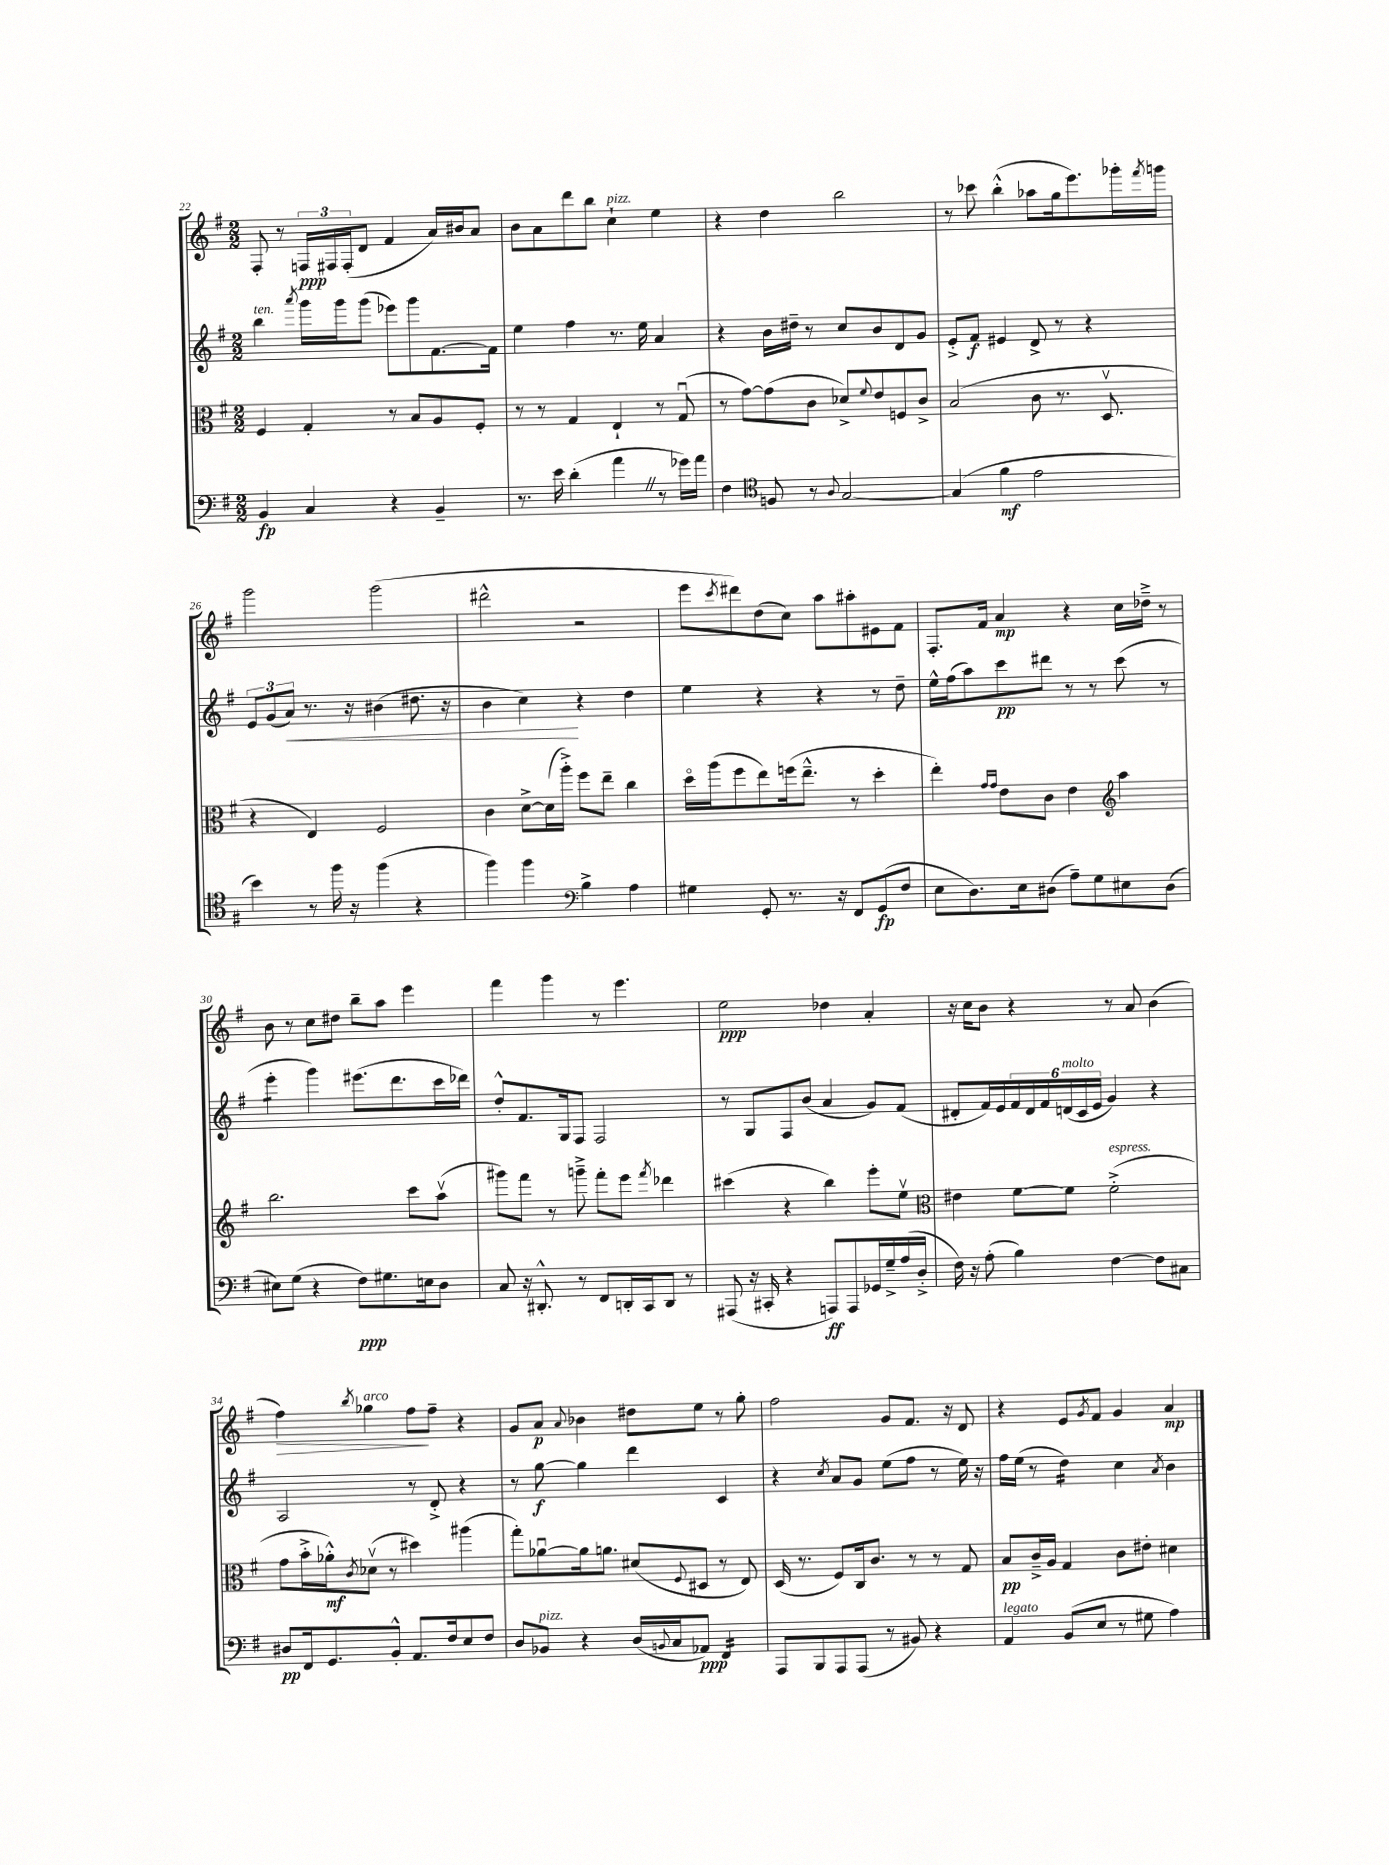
<<
\new StaffGroup <<
\new Staff = "s0" {
    \clef treble \key g \major \numericTimeSignature \time 2/2
    fis8-. r8 \tuplet 3/2 { f16\ppp fis16 fis16-.( } d'8 fis'4 a'16) bis'16 a'8 |
    b'8 a'8 d'''8 b''8 c''4-!^\markup { \italic "pizz." } e''4 |
    r4 d''4 b''2 |
    r8 ces'''8 b''4-.-^( aes''8 g''16 e'''8.) ges'''16-. \acciaccatura { fis'''8 } g'''16 |
    g'''2 g'''2( |
    dis'''2-^ r2 |
    e'''8 \acciaccatura { c'''8 } dis'''8) d''8( c''8) a''8 ais''8-. eis'8 fis'8 |
    fis8.-. fis'16 a'4\mp r4 c''16 des''16---> r8 |
    b'8 r8 c''8 dis''8 b''8-- a''8 e'''4 |
    fis'''4 g'''4 r8 e'''4. |
    e''2\ppp des''4 a'4-. |
    r16 c''16 b'8 r4 r8 a'8 b'4( |
    fis''4\>) \acciaccatura { b''8 } ges''4^\markup { \italic "arco" } fis''8\! fis''8-- r4 |
    g'8 a'8\p \appoggiatura { a'8 } bes'4 dis''8 e''8 r8 g''8-. |
    fis''2 g'8 fis'8. r16 d'8 |
    r4 e'8 \acciaccatura { g'8 } fis'8 g'4 a'4\mp \bar "|." |
}
\new Staff = "s1" {
    \clef treble \key g \major \numericTimeSignature \time 2/2
    b''4^\markup { \italic "ten." } \acciaccatura { a'''8 } g'''16 g'''16 g'''8( ees'''8) g'''8 fis'8.~ fis'16 |
    e''4 fis''4 r8. e''16 a'4 |
    r4 b'16 dis''16-- r8 c''8 b'8 d'8 g'8 |
    e'8-.-> fis'8\f eis'4 d'8-> r8 r4 |
    \tuplet 3/2 { e'8 g'8( a'8\<) } r8. r16 bis'4( dis''8. r16 |
    b'4 c''4\!) r4 d''4 |
    e''4 r4 r4 r8 d''8-- |
    e''16-^ fis''16( a''8) c'''8\pp dis'''8 r8 r8 c'''8( r8 |
    e'''4:8-. g'''4) eis'''8.( d'''8. c'''16 des'''16) |
    d''8-.-^ fis'8. g16 fis8 fis2 |
    r8 g8 fis8 b'8( a'4 g'8) fis'8( |
    dis'8-. fis'16) e'16 \tuplet 6/4 { fis'16 dis'16 fis'16 d'16^\markup { \italic "molto" }( c'16 e'16 } g'4) r4 |
    a2 r8 d'8-.-> r4 |
    r8 g''8~\f g''4 d'''4 c'4 |
    r4 \acciaccatura { c''8 } a'8 g'8 e''8( fis''8 r8 e''16) r16 |
    fis''16 e''16( r8 d''4:16) c''4 \acciaccatura { a'8 } b'4 \bar "|." |
}
\new Staff = "s2" {
    \clef alto \key g \major \numericTimeSignature \time 2/2
    fis4 g4-. r8 b8 a8 fis8-. |
    r8 r8 g4 e4-! r8 g8\downbow( |
    r8 g'8~) g'8( c'8 des'8->) \appoggiatura { fis'8 } e'8 f8 c'8-> |
    b2( c'8 r8. d8.\upbow |
    r4 e4) fis2 |
    c'4 d'8~-> d'16( a''16-.->) fis''8 e''8-- c''4 |
    d''16\flageolet a''16( fis''8 e''8) f''16( e''8.---^ r8 d''4-. |
    e''4-.) \grace { g'16 g'16 } e'8 c'8 e'4 \clef treble a''4 |
    b''2. c'''8 a''8\upbow( |
    gis'''8) fis'''8 r8 g'''8---> fis'''8-. e'''8 \acciaccatura { fis'''8 } des'''4 |
    cis'''4( r4 b''4) e'''8-. e''8\upbow |
    \clef alto eis'4 fis'8~ fis'8 fis'2-.->^\markup { \italic "espress." }( |
    g'8 b'16-.-> aes'16-.-^\mf) \acciaccatura { c'8 } des'8\upbow( r8 dis''4) ais''4( |
    g''8-.) aes'8~\downbow aes'16 a'8. dis'8( \appoggiatura { fis8 } dis8 r8 e8) |
    d16( r8. fis8) c16 c'8. r8 r8 g8 |
    b8\pp c'16---> a16 g4 c'8 eis'8-. dis'4 \bar "|." |
}
\new Staff = "s3" {
    \clef bass \key g \major \numericTimeSignature \time 2/2
    b,4\fp c4 r4 b,4-- |
    r8. e'16 d'4-.( a'4 \once \override BreathingSign.text = \markup { \musicglyph "scripts.caesura.straight" } \breathe r8 ges'16) a'16 |
    fis4 \clef tenor f8 r8 \appoggiatura { a8 } g2~ |
    g4( fis'4\mf e'2 |
    b'4) r8 fis''16 r16 fis''4( r4 |
    fis''4) fis''4 \clef bass b4-> a4 |
    gis4 g,8-. r8. r16 fis,8 g,8\fp( fis8 |
    e8 d8.) e16 dis8( a8--) g8 eis8 dis8( |
    eis8) g8( r4 fis8\ppp) gis8. e16 d8 |
    c8 r16 dis,8.-.-^ r8 fis,8 d,16-. c,16 d,8 r8 |
    ais,,8( r16 cis,16-. r4 a,,8\ff) a,,8 ges,16 g16---> a16( d16-.-> |
    fis16) r16 a8-.( b4) fis4~ fis8 cis8 |
    dis8\pp fis,16 g,8. b,8-.-^ a,8. fis16 e8 fis8 |
    d8 bes,8^\markup { \italic "pizz." } r4 d16( \appoggiatura { b,8 } c16 aes,8\ppp) fis,4:16 |
    a,,8 b,,8 a,,8 a,,8( r8 bis,8) r4 |
    a,4^\markup { \italic "legato" } b,8( e8 r8 gis8 a4) \bar "|." |
}
>>
>>
\layout { \context { \Score currentBarNumber = #22 } }
